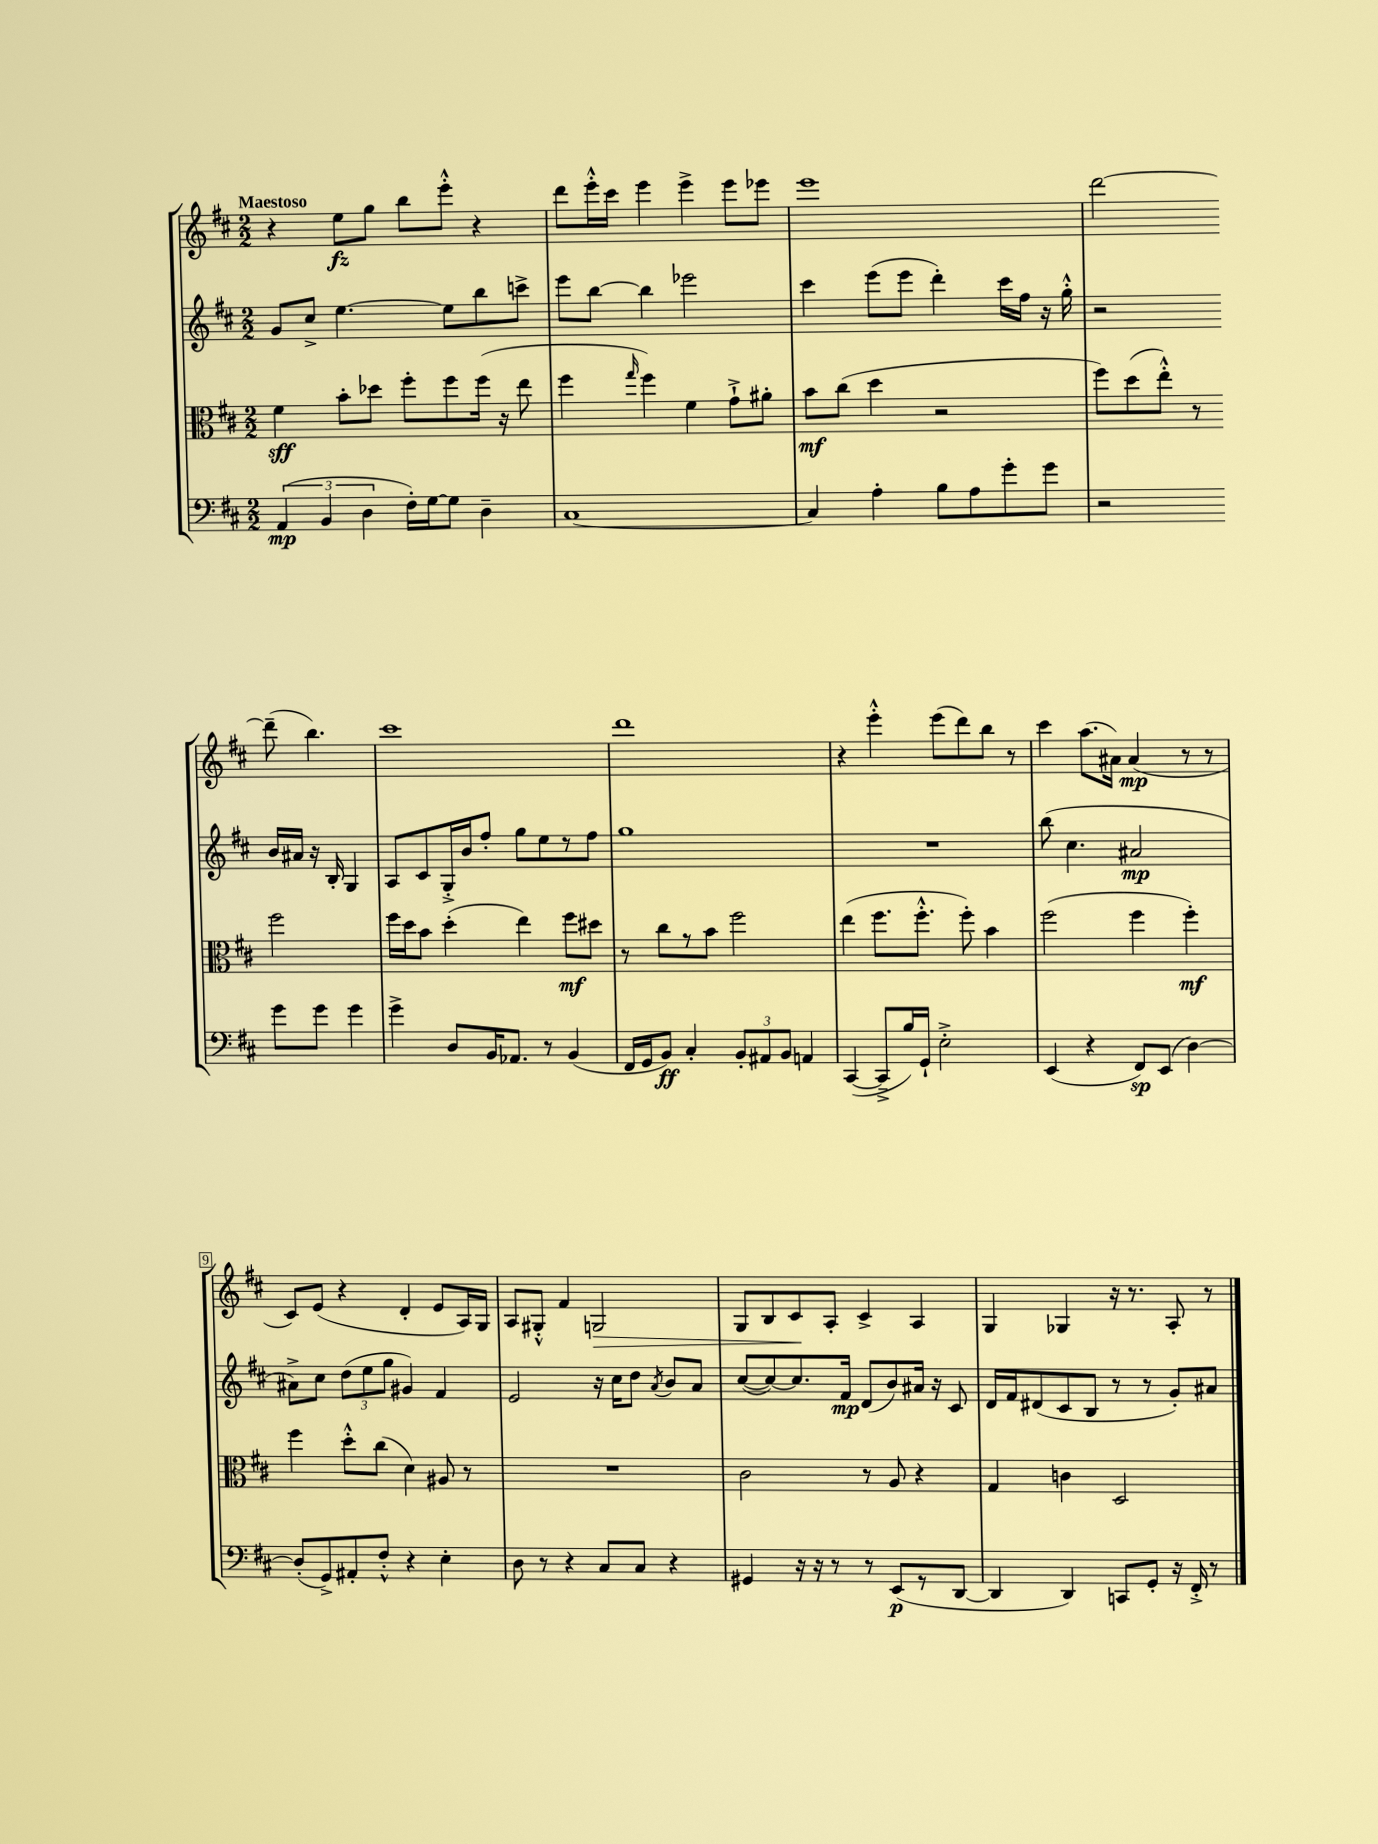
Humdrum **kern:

**kern	**kern	**kern	**kern
*staff4	*staff3	*staff2	*staff1
*clefF4	*clefC3	*clefG2	*clefG2
*k[f#c#]	*k[f#c#]	*k[f#c#]	*k[f#c#]
*M2/2	*M2/2	*M2/2	*M2/2
(6AA	4f#	8g	4r
.	.	8cc#^	.
6BB	.	.	.
.	8b'	[4.ee	8ee
6D	.	.	.
.	8dd-	.	8gg
16F#')	8ff#'	.	8bb
[16G	.	.	.
8G]	8ff#	8ee]	8eee'^^
4D~	(16ff#	8bb	4r
.	16r	.	.
.	8ee	8ccc^	.
=	=	=	=
[1C#	4ff#	8eee	8ddd
.	.	[8bb	16eee'^^
.	.	.	16ccc#
.	16qqgg	.	.
.	4ff#)	4bb]	4eee
.	4f#	2eee-	4eee^
.	8g`^	.	8eee
.	8a#'	.	8eee-
=	=	=	=
4C#]	8b	4ccc#	1eee
.	(8cc#	.	.
4A'	4dd	(8eee	.
.	.	8eee	.
8B	2r	4ddd')	.
8A	.	.	.
8g'	.	16ccc#	.
.	.	16ff#	.
8g	.	16r	.
.	.	16gg'^^	.
=	=	=	=
2r	8ff#)	2r	[2ddd
.	(8dd	.	.
.	8ee'^^)	.	.
.	8r	.	.
8g	2ff#	16b	(8ddd~]
.	.	16a#	.
8g	.	16r	4.bb)
.	.	16B'	.
4g	.	4G	.
=	=	=	=
4g^	16ff#	8A	1ccc#
.	16dd	.	.
.	8b	8c#	.
8D	(4dd'	16G'^	.
.	.	16b	.
16BB	.	8ff#'	.
8.AA-	.	.	.
.	4ee)	8gg	.
8r	.	8ee	.
(4BB	8ff#	8r	.
.	8dd#	8ff#	.
=	=	=	=
16FF#	8r	1gg	1ddd
16GG	.	.	.
8BB)	8cc#	.	.
4C#'	8r	.	.
.	8b	.	.
12BB'	2ff#	.	.
12AA#	.	.	.
12BB	.	.	.
4AA	.	.	.
=	=	=	=
([4CC#	(4ee	1r	4r
8CC#~^]	8.ff#	.	4eee'^^
16B)	.	.	.
16GG`	8.ff#'^^	.	.
2E'^	.	.	(8eee
.	8ff#')	.	8ddd)
.	4b	.	8bb
.	.	.	8r
=	=	=	=
(4EE	(2ff#	(8bb	4ccc#
.	.	4.cc#	.
4r	.	.	(8.aa
.	.	.	16a#)
8FF#)	4ff#	2a#	(4a#
(8EE	.	.	.
[4D)	4ff#')	.	8r
.	.	.	8r
=	=	=	=
(8D']	4ff#	8a#^)	8c#)
8GG^)	.	8cc#	(8e
8AA#'	8dd'^^	(12dd	4r
.	.	12ee	.
8F#'^^	(8cc#	.	.
.	.	12gg	.
4r	4d)	4g#)	4d'
4E'	8A#	4f#	8e
.	8r	.	16A)
.	.	.	16G
=	=	=	=
8D	1r	2e	8A
8r	.	.	8G#'^^
4r	.	.	4f#
8C#	.	16r	2G
.	.	16cc#	.
8C#	.	8dd	.
.	.	8qa	.
4r	.	8b	.
.	.	8a	.
=	=	=	=
4GG#	2c#	([8cc#	8G
.	.	8cc#_)	8B
16r	.	8.cc#]	8c#
16r	.	.	.
8r	.	.	8A'
.	.	16f#	.
8r	8r	(8d	4c#^
(8EE	8A	8b)	.
8r	4r	16a#	4A
.	.	16r	.
[8DD	.	8c#	.
=	=	=	=
4DD]	4G	16d	4G
.	.	16f#	.
.	.	(8d#	.
4DD)	4c	8c#	4G-
.	.	8B	.
8CC	2D	8r	16r
.	.	.	8.r
8GG'	.	8r	.
16r	.	8g')	8A'
16FF#'^	.	.	.
8r	.	8a#	8r
==	==	==	==
*-	*-	*-	*-
